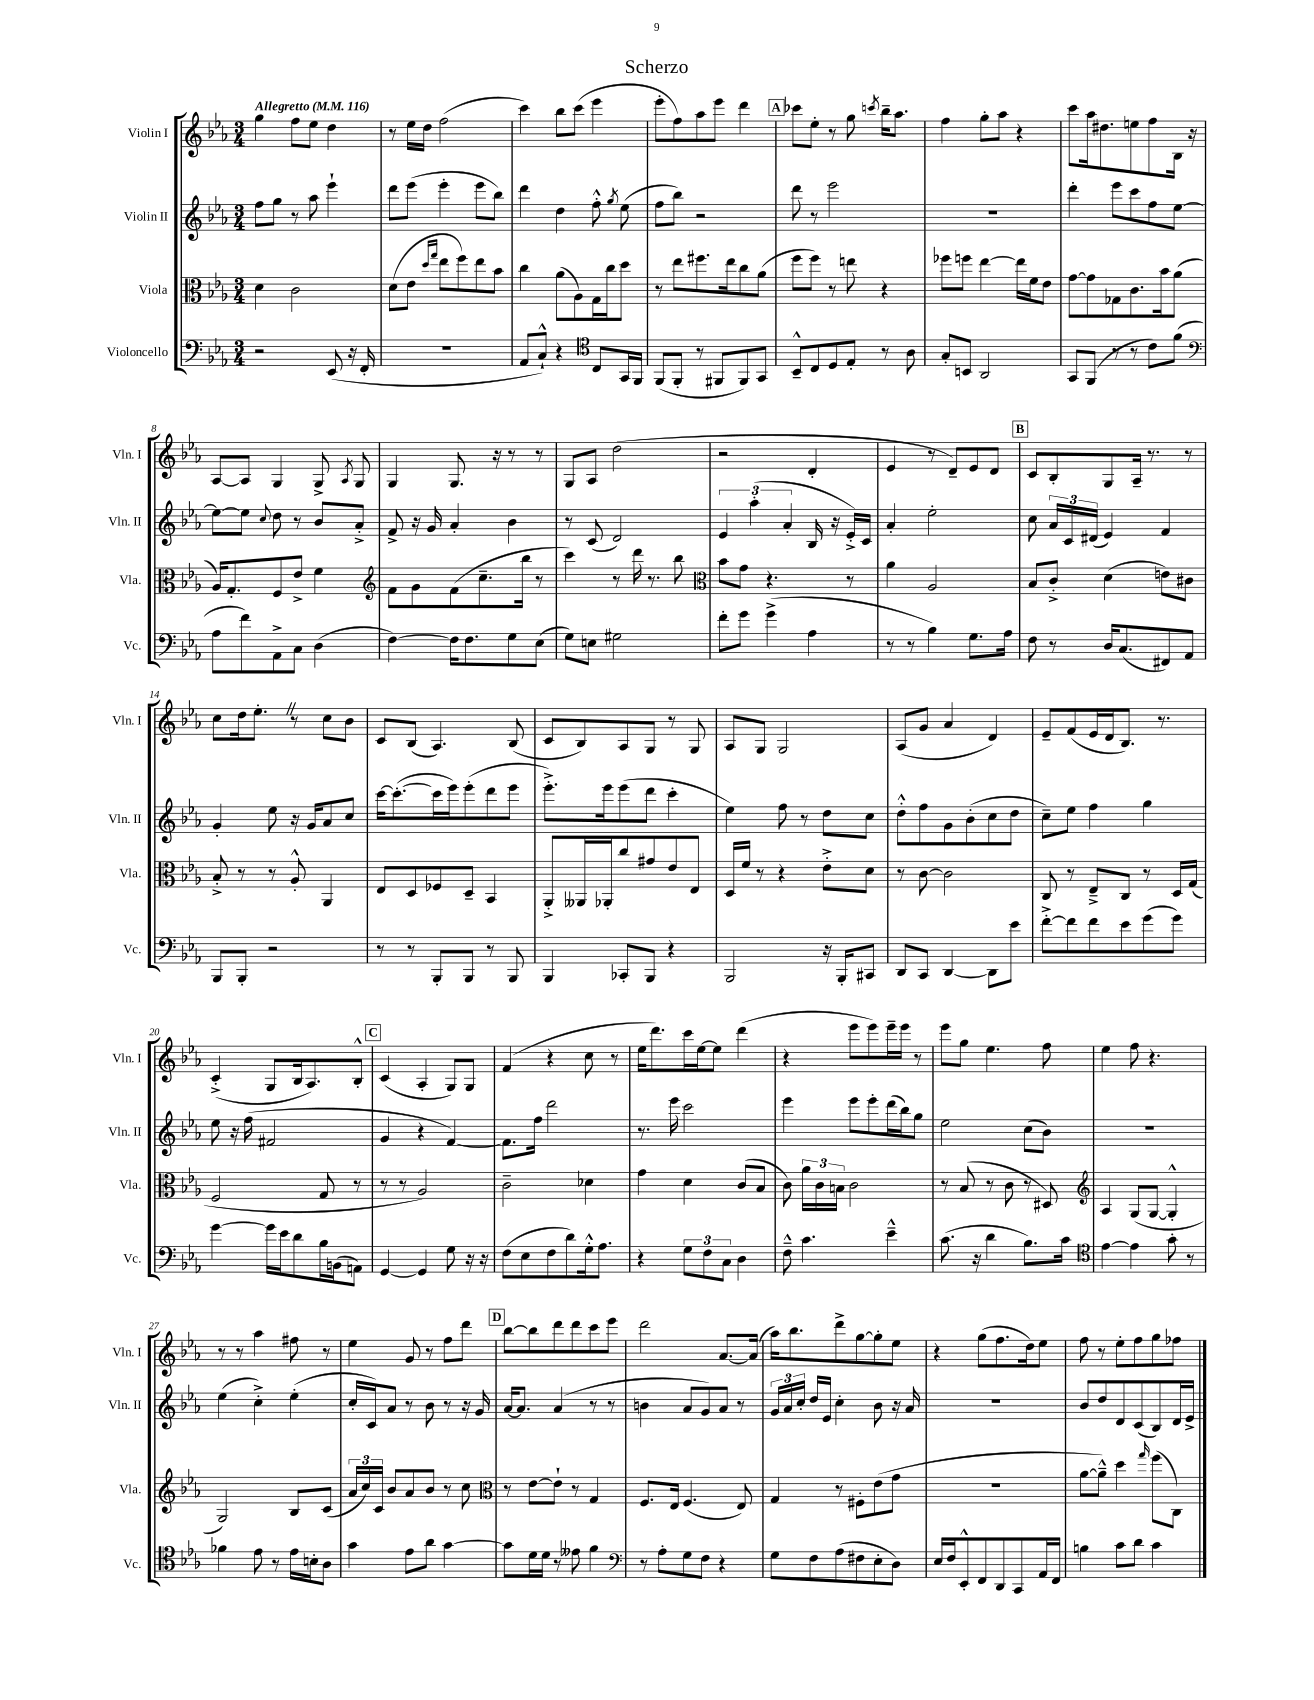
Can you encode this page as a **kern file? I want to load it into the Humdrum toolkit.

**kern	**kern	**kern	**kern
*staff4	*staff3	*staff2	*staff1
*clefF4	*clefC3	*clefG2	*clefG2
*k[b-e-a-]	*k[b-e-a-]	*k[b-e-a-]	*k[b-e-a-]
*M3/4	*M3/4	*M3/4	*M3/4
*MM116	*MM116	*MM116	*MM116
2r	4d\	8ff\L	4gg\
.	.	8gg\J	.
.	2c\	8r	8ff\L
.	.	8aa-\	8ee-\J
(8EE-/	.	4eee-`\	4dd\
16r	.	.	.
16FF'/	.	.	.
=	=	=	=
2.r	(8d\L	8ddd\L	8r
.	8e-\J	(8eee-\J	16ee-\LL
.	.	.	16dd\JJ
.	16qqdd/LL	.	.
.	16qqgg/JJ	.	.
.	8ee-\L	4eee-'\	(2ff\
.	8ff\)	.	.
.	8ee-\	8eee-\L	.
.	8b-\J	8bb-\J)	.
=	=	=	=
8AA-/L	4cc\	4ddd\	4ccc\)
8C`^^/J)	.	.	.
4r	(8a-\L	4dd\	8bb-\L
.	8A-\)	.	(8ccc\J
*clefC4	*	*	*
8C/L	16G\L	8ff'^^\	4eee-\
.	16cc\J	.	.
.	.	8qgg/	.
16GG/L	8dd\J	(8ee-\	.
16FF/JJ	.	.	.
=	=	=	=
(8FF/L	8r	8ff\L	8eee-'\L
8FF'/J	8ee-\L	8bb-\J)	8ff\)
8r	8.ff#\	2r	8aa-\
8FF#/L	.	.	8eee-\J
.	16ee-\k	.	.
8FF#/)	8cc\	.	4ddd\
8GG/J	(8a-\J	.	.
=	=	=	=
8BB-~^^/L	8ff\L	8ddd\	8ccc-\L
8C/	8ff\J)	8r	8ee-'\J
8D/	8r	2eee-\	8r
8E-'/J	8ee\	.	8gg\
.	.	.	8qccc/
8r	4r	.	16bb-~\LK
.	.	.	8.aa-\J
8A-\	.	.	.
=	=	=	=
8G'/L	8ff-\L	2.r	4ff\
8BB/J	8ff\J	.	.
2AA-/	[4ee-\	.	8gg'\L
.	.	.	8aa-\J
.	16ee-\]LL	.	4r
.	16f\J	.	.
.	8e-\J	.	.
=	=	=	=
8GG/L	[8g\L	4ddd'\	8ccc\L
(8FF/J	8g\]	.	16aa-\k
.	.	.	8.dd#\
8r	8G-\	8eee-\L	.
8r	8.c\	8ccc\	8ee\
8c\L)	.	8ff\	8ff\
.	16b-\k	.	.
(8f\J	(8a-\J	[8ee-\J	16B-\Jk
.	.	.	16r
=	=	=	=
*clefF4	*	*	*
8A-\L	16A-/LK)	8ee-\_L	[8A-/L
.	8.G'/	.	.
8f\)	.	8ee-\]J	8A-/]J
.	.	8qqcc/	.
8AA-^\	8F/	8dd\	4G/
8C\J	8e-^/J	8r	.
(4D\	4f\	8b-/L	8G^/
.	.	.	8qA-/
.	.	8a-'^/J	8G/
=	=	=	=
*	*clefG2	*	*
[4F\)	8f\L	8f^/	4G/
.	8g\	16r	.
.	.	16g/	.
16F\]LK	(8f\	4a-'/	8.G/
8.F\	.	.	.
.	8.cc~\	.	.
.	.	.	16r
8G\	.	4b-\	8r
.	16bb-\Jk	.	.
(8E-\J	8r	.	8r
=	=	=	=
8G\L)	4ccc\)	8r	8G/L
8E\J	.	(8c/	8A-/J
2G#\	8r	2d/)	(2dd\
.	16ddd\	.	.
.	8.r	.	.
.	8bb-\	.	.
=	=	=	=
*	*clefC3	*	*
8f'\L	8b-\L	6e-/	2r
8g\J	8g\J	.	.
.	.	(6aa-'\	.
(4g^\	4.r	.	.
.	.	6a-'/	.
4A-\	.	16B-/	4d'/
.	.	16r	.
.	8r	16e-'^/LL)	.
.	.	16c/JJ	.
=	=	=	=
8r	4a-\	4a-'/	4e-/
8r	.	.	.
4B-\)	2A-/	2ee-'\	8r
.	.	.	8d~/L)
8.G\L	.	.	8e-/
.	.	.	8d/J
16A-\Jk	.	.	.
=	=	=	=
8F\	8B-/L	8cc\	8c/L
8r	8c'^/J	24a-/LL	8B-'/
.	.	24c/	.
.	.	(24d#/JJ	.
16D/LK	(4d\	4e-/)	8G/
(8.C/	.	.	.
.	.	.	16A-~/Jk
.	.	.	8.r
8FF#/)	8e\L)	4f/	.
8AA-/J	8c#\J	.	8r
=	=	=	=
8BBB-/L	8B-'^/	4g'/	8cc\L
8BBB-'/J	8r	.	16dd\k
.	.	.	8.ee-'\J
2r	8r	8ee-\	.
.	8A-'^^/	16r	8r
.	.	16g/LK	.
.	4AA-/	8a-/	8cc\L
.	.	8cc/J	8b-\J
=	=	=	=
8r	8E-/L	[16ccc\LK	8c/L
.	.	(8.ccc'\_	.
8r	8D/	.	(8B-/J
8BBB-'/L	8F-/	16ccc\]L	4.A-/)
.	.	16eee-\J)	.
8BBB-/J	8D~/J	(8eee-'\	.
8r	4BB-/	8ddd\	.
8BBB-/	.	8eee-\J	(8B-/
=	=	=	=
4BBB-/	8AA-'^/L	8.eee-'^\L)	8c/L
.	16AA--/L	.	8B-/)
.	16AA-'/J	16eee-\k	.
8CC-'/L	8cc/	(8eee-\	8A-/
8BBB-/J	8g#/	8ddd\J	8G/J
4r	8e-/	4ccc'\	8r
.	8E-/J	.	8G/
=	=	=	=
2BBB-/	16D/LL	4ee-\)	8A-/L
.	16f/JJ	.	.
.	8r	.	8G/J
.	4r	8ff\	2G/
.	.	8r	.
16r	8e-'^\L	8dd\L	.
16BBB-'/LK	.	.	.
8CC#/J	8d\J	8cc\J	.
=	=	=	=
8DD/L	8r	8dd'^^\L	(8A-/L
8CC/J	[8c\	8ff\	8g/J
[4DD/	2c\]	8g\	4a-/
.	.	(8b-'\	.
8DD\]L	.	8cc\	4d/)
8e-\J	.	8dd\J	.
=	=	=	=
[8f'^\L	8C/	8cc~\L)	8e-~/L
8f\]	8r	8ee-\J	(8f/
8f\	8E-~^/L	4ff\	16e-/L
.	.	.	16d/J
8e-\	8C/J	.	8.B-/J)
(8g\	8r	4gg\	.
.	.	.	8.r
8g\J)	16D/LL	.	.
.	(16G/JJ	.	.
=	=	=	=
[4g\	2F/	8ee-\	(4c'^/
.	.	16r	.
.	.	(16ff\	.
16g\]LL	.	2f#/	8G/L
16e-\J	.	.	.
8d\	.	.	16B-/k
.	.	.	8.A-/)
16B-\L	8G/	.	.
(16BB\J	.	.	.
8AA\J)	8r	.	8B-'^^/J
=	=	=	=
[4GG/	8r	4g/	(4c/
.	8r	.	.
4GG/]	2A-/)	4r	4A-'/
8G\	.	[4f/)	8G/L)
16r	.	.	8G/J
16r	.	.	.
=	=	=	=
(8F\L	2c~\	8.f\]L	(4f/
8E-\	.	.	.
.	.	16ff\Jk	.
8F\	.	2ddd\	4r
8d\)	.	.	.
16G'^^\k	4d-\	.	8cc\
8.A-\J	.	.	.
.	.	.	8r
=	=	=	=
4r	4g\	8.r	16ee-\LK
.	.	.	8.ddd\)
.	.	16eee-\	.
12G\L	4d\	2ccc\	16ccc\L
.	.	.	[16ee-\J
12F\	.	.	.
.	.	.	8ee-\]J
12C\J	.	.	.
4D\	(8c/L	.	(4ddd\
.	8B-/J	.	.
=	=	=	=
8F~^^\	8c\)	4eee-\	4r
4.c\	24a-\LL	.	.
.	24c\	.	.
.	24B\JJ	.	.
.	2c\	8eee-\L	8eee-\L
.	.	8eee-'\	8eee-\)
4e-~^^\	.	(16ddd\L	16eee-~\L
.	.	16bb-\J)	16eee-\JJ
.	.	8gg\J	8r
=	=	=	=
(8.c\	8r	2ee-\	8eee-\L
.	(8B-/	.	8gg\J
16r	.	.	.
4d\	8r	.	4.ee-\
.	8c\	.	.
8.B-\L)	8r	(8cc\L	.
.	8D#/)	8b-\J)	8ff\
16c\Jk	.	.	.
=	=	=	=
*clefC4	*clefG2	*	*
[4e-\	4A-/	2.r	4ee-\
4e-\]	(8G/L	.	8ff\
.	[8G/J	.	4.r
8g'\	4G'^^/]	.	.
8r	.	.	.
=	=	=	=
4f-\	2G/)	(4ee-\	8r
.	.	.	8r
8e-\	.	4cc'^\)	4aa-\
8r	.	.	.
16e-\LL	8B-/L	(4ee-'\	8ff#\
16B'\J	.	.	.
8A-\J	(8c/J	.	8r
=	=	=	=
4g\	24a-/LL	16cc'/LL	4ee-\
.	24cc/)	.	.
.	.	16c/J)	.
.	24c/JJ	.	.
.	8b-/L	8a-/J	.
8e-\L	8a-/	8r	8g/
8a-\J	8b-/J	8b-\	8r
[4g\	8r	8r	8ff\L
.	8cc\	16r	8ddd\J
.	.	16g/	.
=	=	=	=
*	*clefC3	*	*
8g\]L	8r	[16a-/LK	[8bb-\L
.	.	8.a-/]J	.
16d\L	[8e-\L	.	8bb-\]
16d\JJ	.	.	.
8r	8e-`\]J	(4a-/	8ddd\
8e--\	8r	.	8ddd\
4f\	4G/	8r	8ccc\
.	.	8r	8eee-\J
=	=	=	=
*clefF4	*	*	*
8r	8.F/L	4b\	2ddd\
8A-'\L	.	.	.
.	16E-/Jk	.	.
8G\	(4.F/	8a-/L	.
8F\J	.	8g/)	.
4r	.	8a-/J	[8.a-/L
.	8E-/)	8r	.
.	.	.	(16a-/]Jk
=	=	=	=
8G\L	4G/	24g/LL	16aa-\LK)
.	.	24a-/	.
.	.	.	8.bb-\
.	.	24cc'/JJ	.
8F\	.	16dd/LL	.
.	.	16e-/JJ	.
(8A-\	8r	4cc'\	8ddd^\
8F#\	8F#'\L	.	[8gg\
8E-'\	(8e-\	8b-\	8gg'\]
8D\J)	8g\J	16r	8ee-\J
.	.	16a-/	.
=	=	=	=
16E-/LL	2.r	2.r	4r
16F/J	.	.	.
8EE-'^^/	.	.	.
8FF/	.	.	(8gg\L
8DD/	.	.	8.ff\
8CC/	.	.	.
.	.	.	16dd\k)
16AA-/L	.	.	8ee-\J
16FF/JJ	.	.	.
=	=	=	=
4B\	[8a-\L	8b-/L	8ff\
.	8a-~^^\]J)	8dd/	8r
8c\L	4dd\	8d/	8ee-'\L
8d\J	.	(8c/	8ff\
.	16qqgg/	.	.
4c\	(8ff\L	8B-/)	8gg\
.	8C\J)	16d/L	8ff-\J
.	.	16e-^/JJ	.
==	==	==	==
*-	*-	*-	*-
